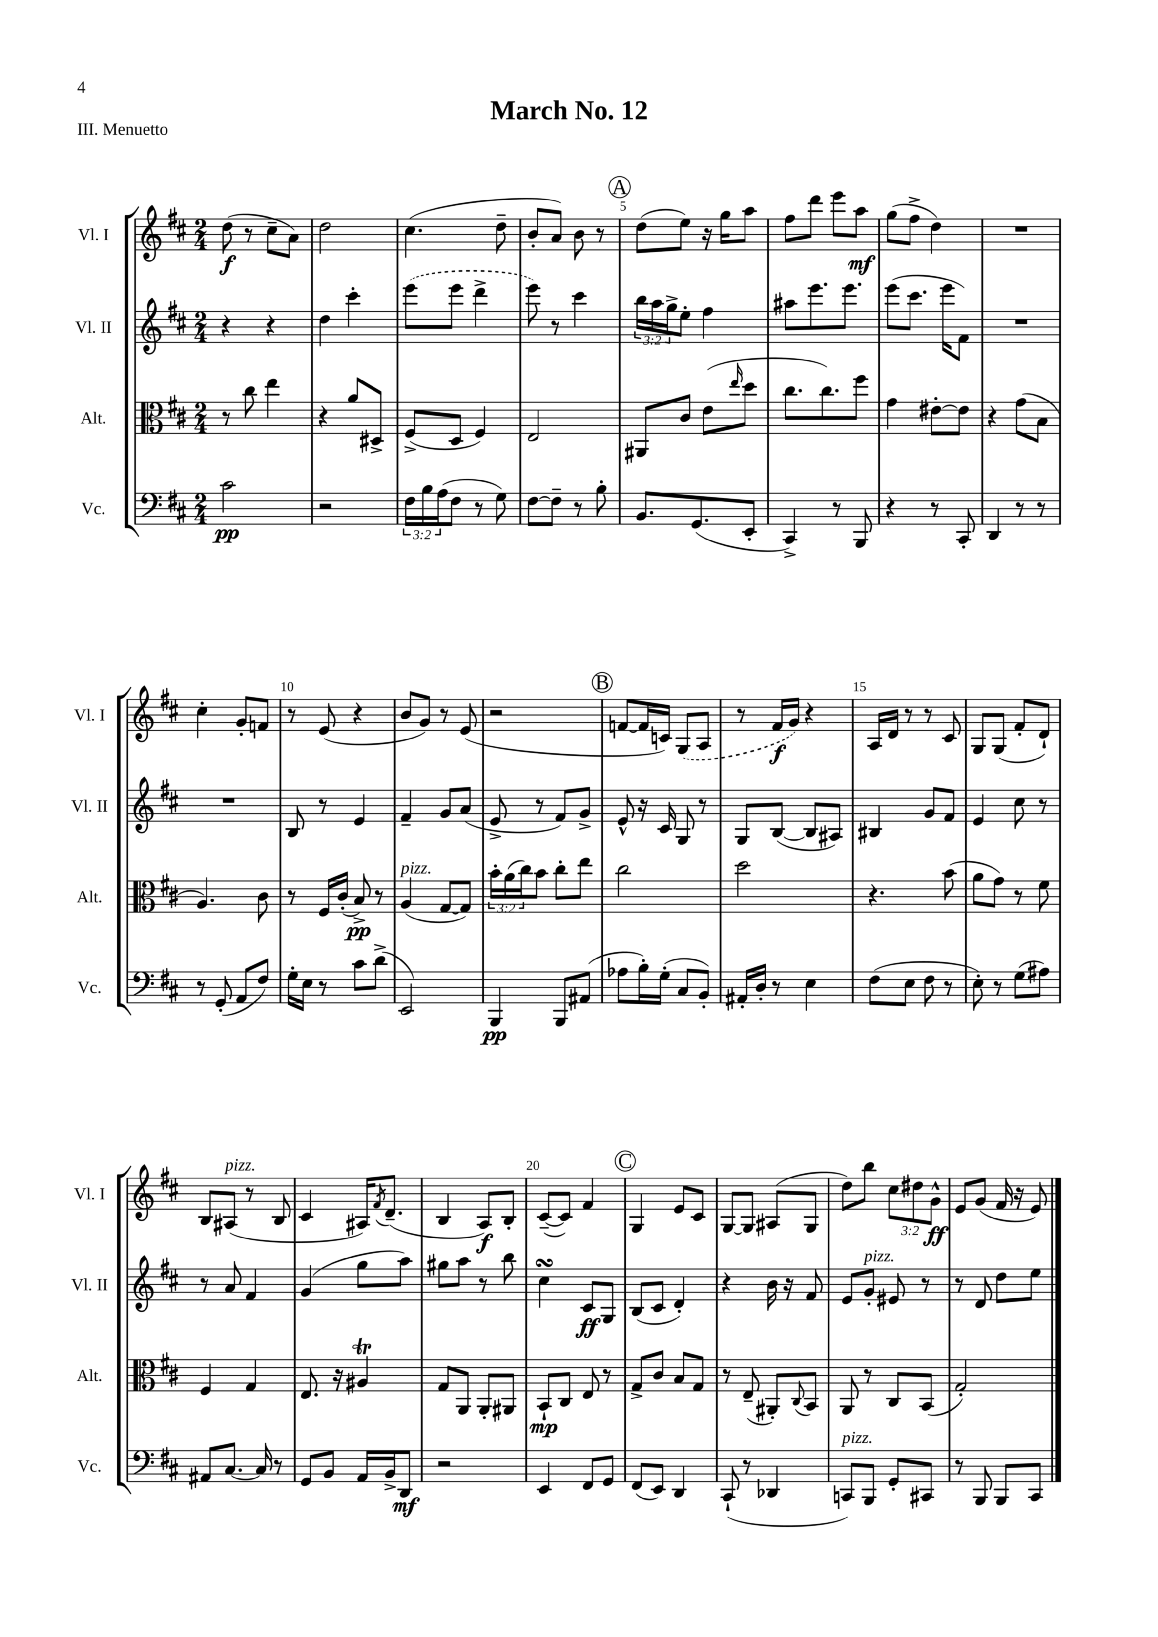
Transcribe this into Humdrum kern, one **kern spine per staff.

**kern	**kern	**kern	**kern
*staff4	*staff3	*staff2	*staff1
*clefF4	*clefC3	*clefG2	*clefG2
*k[f#c#]	*k[f#c#]	*k[f#c#]	*k[f#c#]
*M2/4	*M2/4	*M2/4	*M2/4
2c#	8r	4r	(8dd
.	8cc#	.	8r
.	4ee	4r	8cc#~
.	.	.	8a)
=	=	=	=
2r	4r	4dd	2dd
.	8a	4ccc#'	.
.	8D#^	.	.
=	=	=	=
24F#	(8F#^	(8eee	(4.cc#
24B	.	.	.
(24A	.	.	.
8F#	8D	8eee	.
8r	4F#)	4ddd^	.
8G)	.	.	8dd~
=	=	=	=
[8F#	2E	8eee)	8b'
8F#~]	.	8r	8a)
8r	.	4ccc#	8b
8B'	.	.	8r
=	=	=	=
8.BB	8AA#	24bb	(8dd
.	.	24aa	.
.	.	24gg^	.
.	8c#	8ee'	8ee)
(8.GG	.	.	.
.	(8e	4ff#	16r
.	.	.	16gg
.	16qqee	.	.
8EE'	8dd	.	8aa
=	=	=	=
4CC#^)	8.cc#	8aa#	8ff#
.	.	8.eee	8ddd
.	8.cc#)	.	.
8r	.	.	8eee
.	.	8.eee	.
8BBB	8ff#	.	8aa
=	=	=	=
4r	4g	(8eee	(8gg
.	.	8.ccc#	8ff#^
8r	[8e#'	.	4dd)
.	.	16eee	.
8CC#'	8e#]	8f#)	.
=	=	=	=
4DD	4r	2r	2r
8r	(8g	.	.
8r	8B	.	.
=	=	=	=
8r	4.A)	2r	4cc#'
(8GG'	.	.	.
8AA	.	.	8g'
8F#)	8c#	.	8f
=	=	=	=
16G'	8r	8B	8r
16E	.	.	.
8r	16F#	8r	(8e
.	(16c#'	.	.
8c#	8B^)	4e	4r
(8d^	8r	.	.
=	=	=	=
2EE)	(4A	4f#~	8b
.	.	.	8g)
.	[8G	8g	8r
.	8G])	(8a	(8e
=	=	=	=
4BBB	24b'	8e^	2r
.	(24a	.	.
.	24cc#)	.	.
.	8b	8r	.
8BBB	8cc#'	8f#)	.
(8AA#	8ee	8g^	.
=	=	=	=
8A-	2cc#	8e^^	[8f
16B')	.	16r	16f]
(16G'	.	16c#	16c)
8C#	.	8G	(8G
8BB')	.	8r	8A
=	=	=	=
16AA#'	2dd	8G	8r
16D'	.	.	.
8r	.	([8B	16f#
.	.	.	16g)
4E	.	8B]	4r
.	.	8A#)	.
=	=	=	=
(8F#	4.r	4B#	16A
.	.	.	16d
8E	.	.	8r
8F#	.	8g	8r
8r	(8b	8f#	8c#
=	=	=	=
8E')	8a	4e	8G
8r	8g)	.	(8G
(8G	8r	8cc#	8f#'
8A#)	8f#	8r	8d`)
=	=	=	=
8AA#	4F#	8r	8B
[8.C#	.	8a	(8A#
.	4G	4f#	8r
16C#]	.	.	.
8r	.	.	8B
=	=	=	=
8GG	8.E	(4g	4c#
8BB	.	.	.
.	16r	.	.
16AA	4A#	8gg	16A#)
.	.	.	8qf#
16BB^	.	.	(8.d~
8DD	.	8aa)	.
=	=	=	=
2r	8G	8gg#	4B
.	8AA	8aa	.
.	8AA'	8r	8A)
.	8AA#	8bb	8B'
=	=	=	=
4EE	8BB`	4cc#	([8c#~
.	8C#	.	8c#])
8FF#	8E	8c#	4f#
8GG	8r	8G	.
=	=	=	=
(8FF#	8G^	(8B	4G
8EE)	8c#	8c#	.
4DD	8B	4d')	8e
.	8G	.	8c#
=	=	=	=
(8CC#`	8r	4r	[8G
8r	(8E~	.	8G]
4DD-	8AA#')	16b	(8A#
.	.	16r	.
.	8qqC#	.	.
.	8BB	8f#	8G
=	=	=	=
8CC)	8AA	8e	8dd)
8BBB	8r	8g'	8bb
8GG'	8C#	8e#	12cc#
.	.	.	12dd#
8CC#	(8BB	8r	.
.	.	.	12g^^
=	=	=	=
8r	2G')	8r	8e
8BBB	.	8d	(8g
8BBB	.	8dd	16f#
.	.	.	16r
8CC#	.	8ee	8e)
==	==	==	==
*-	*-	*-	*-
